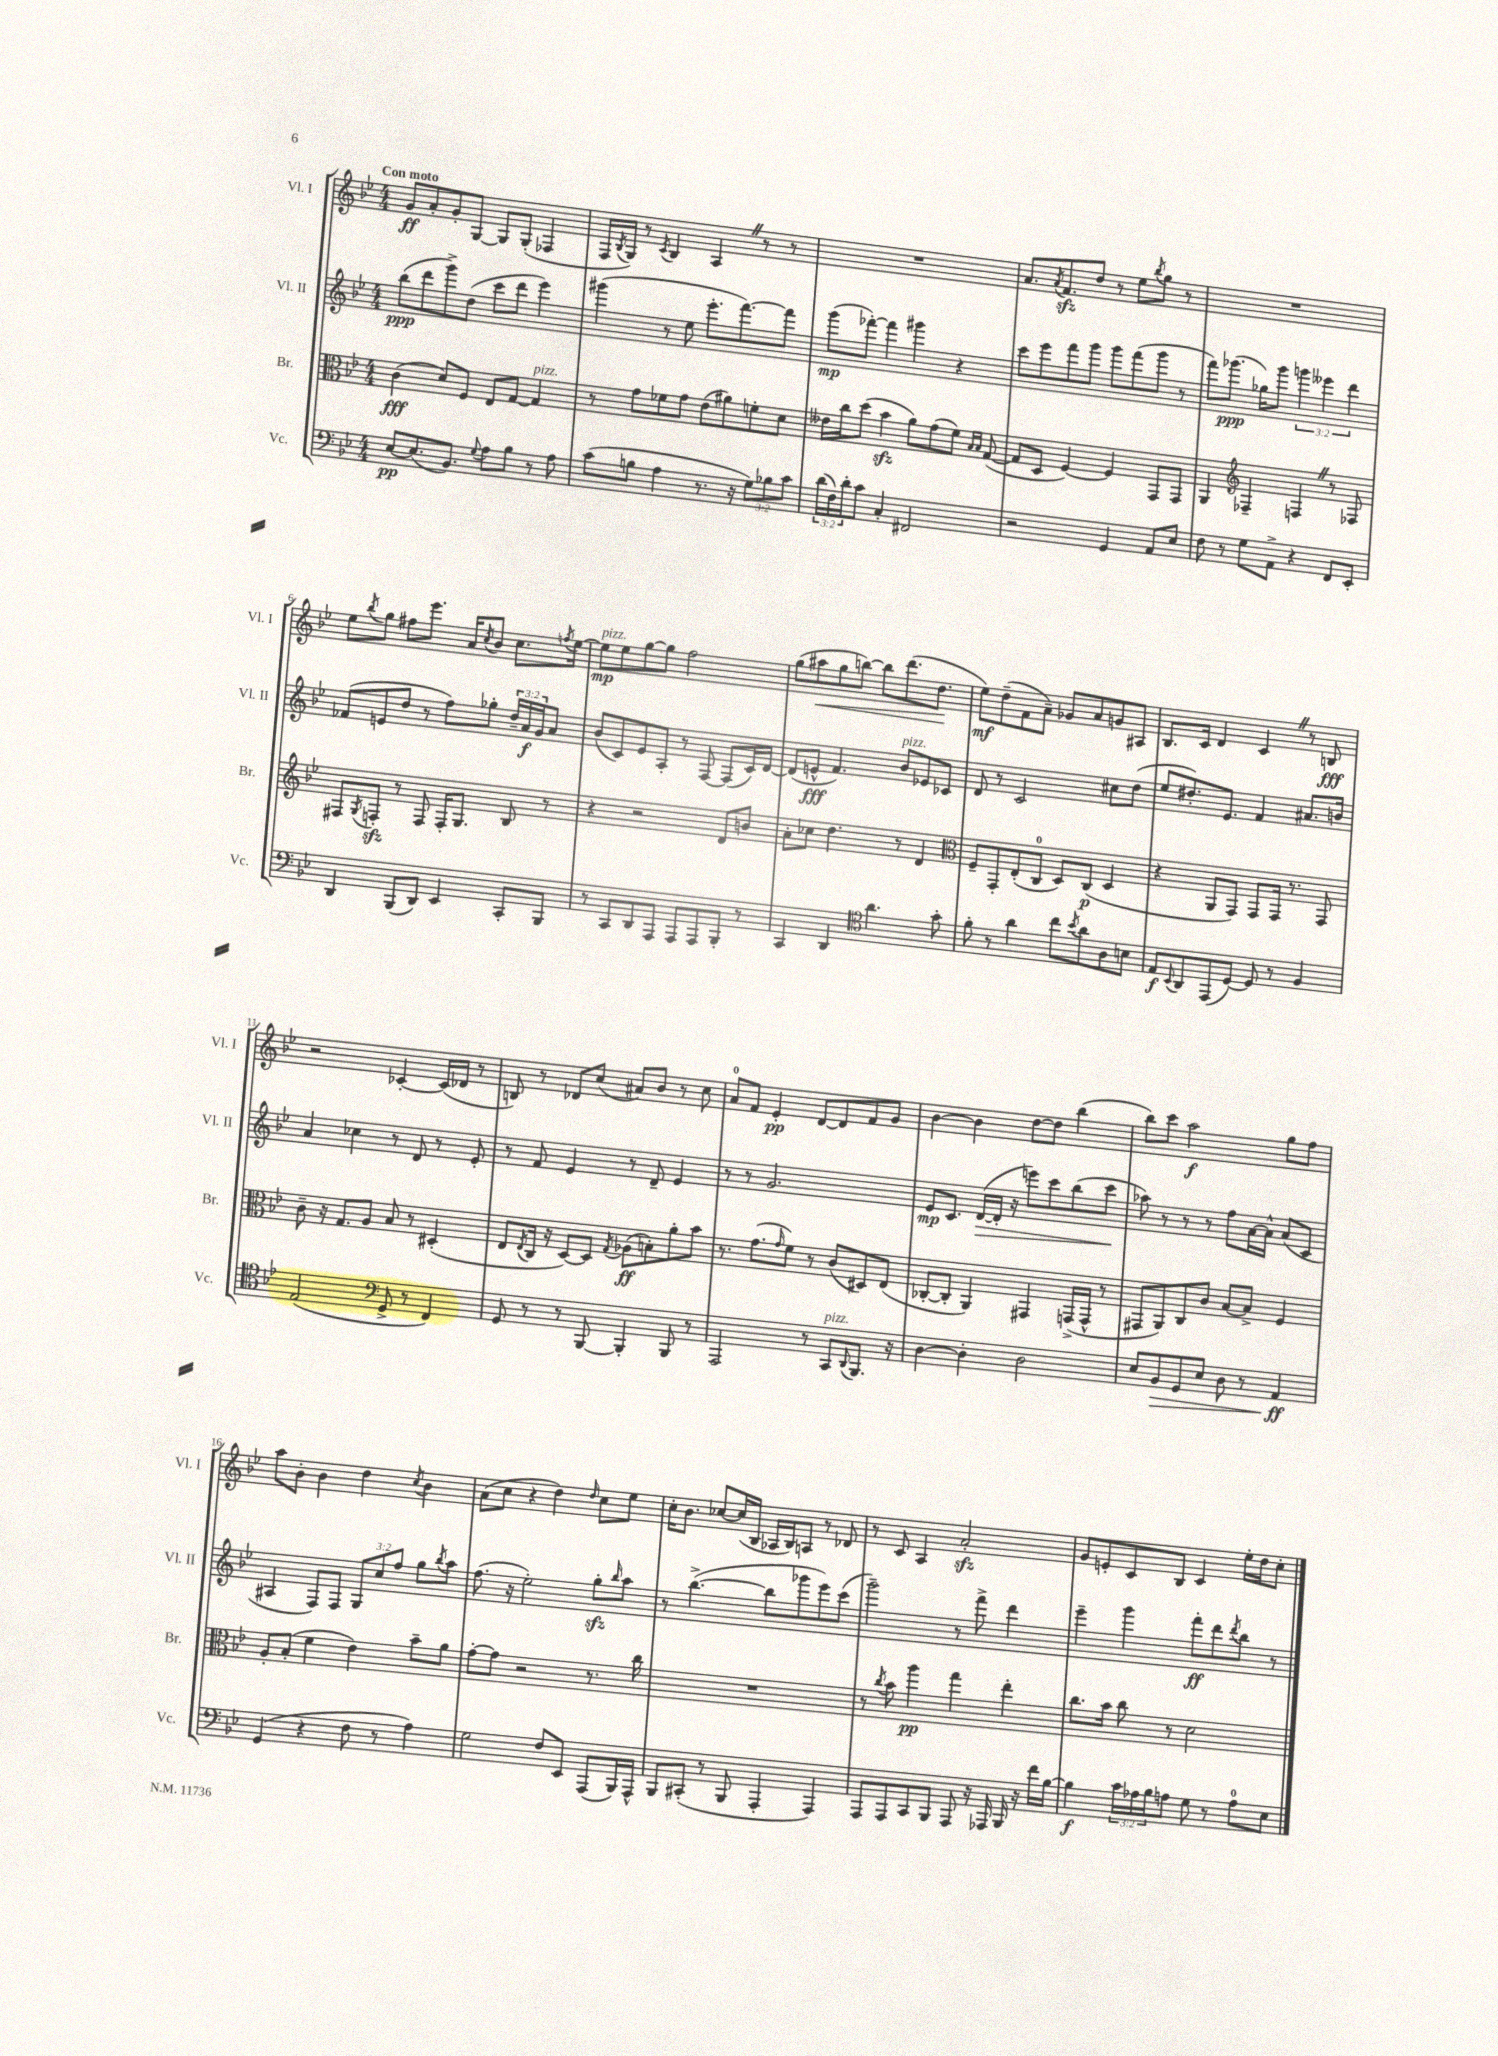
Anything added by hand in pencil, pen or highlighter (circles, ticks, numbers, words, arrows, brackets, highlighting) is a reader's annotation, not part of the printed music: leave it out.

**kern	**kern	**kern	**kern
*staff4	*staff3	*staff2	*staff1
*clefF4	*clefC3	*clefG2	*clefG2
*k[b-e-]	*k[b-e-]	*k[b-e-]	*k[b-e-]
*M4/4	*M4/4	*M4/4	*M4/4
[8E-	(4c	(8bb-	8g
(8.E-]	.	8ddd	8a'
.	8d)	8ggg^)	8g'
8.BB-)	.	.	.
.	8F	(8dd	[8G
8qqG	.	.	.
8A	8E-	8ccc	8G]
8B-	[8G	8ddd	(8G'
8r	4G]	4eee-)	4F-
8A	.	.	.
=	=	=	=
(8c	8r	(4ggg#	16F
.	.	.	8qB-
.	.	.	16G)
8B	8g	.	8r
.	.	.	8qc
4A	8f-	8r	4B-
.	8g	8ee-	.
8.r	(8e-	8.eee-'	4A
.	8a#)	.	.
16r	.	[8.fff)	.
12G)	8f'	.	8r
12B-	.	.	.
.	8d	8fff]	8r
12c	.	.	.
=	=	=	=
(24d	16e--	(8ggg	1r
24F)	.	.	.
.	16cc	.	.
24d'	.	.	.
8c	(8dd	[8fff-')	.
4C'	4b-	4fff-]	.
2FF#	8a)	4ggg#	.
.	(8g	.	.
.	8f)	4r	.
.	16qqB-	.	.
.	16qqB-	.	.
.	([8G	.	.
=	=	=	=
2r	8G]	8ccc	8.a
.	8D	8eee-	.
.	.	.	8qa
.	.	.	8.f
.	[4F)	8fff	.
.	.	8ggg	8dd
4GG	4F]	8ggg	8r
.	.	(8fff	8ee-
.	.	.	8qbb-
8AA	8GG	8ggg	8gg
8E-	8GG	8r	8r
=	=	=	=
8F	4AA	8fff)	1r
8r	.	(8.ggg-	.
*	*clefG2	*	*
8G	4F-~	.	.
.	.	16gg-)	.
8AA^	.	8ggg-	.
4r	4F	6ggg	.
.	.	6eee--	.
8FF	8r	.	.
.	.	6ddd	.
8EE-'	8F-	.	.
=	=	=	=
4DD	8F#	(8f-	8ee-
.	8qG	.	8qbb-
.	8F'	8e	8gg
(8BBB-	8r	8dd	8ff#
8DD)	8F	8r	8.eee-
4EE-	16F'	8ff)	.
.	8.G	.	16a
.	.	.	8qcc
.	.	8gg-'	8b-
8CC'	8B-	24dd~	8.cc
.	.	24a	.
.	.	24g	.
8BBB-	8r	8a	.
.	.	.	8qff
.	.	.	[16ee-
=	=	=	=
8r	4r	(8b-	8ee-]
8CC	.	8c)	8ee-
8DD	2r	8e-	[8gg
8AAA	.	8A'	8gg]
8AAA	.	8r	2ff
8AAA	.	[8F	.
8BBB-'	8d	(8F]	.
8r	8b	16c)	.
.	.	[16d	.
=	=	=	=
4CC	8a'	(8d]	(8gg
.	8cc-	8e^^	8aa#
4DD	4.dd	4.f)	8gg
.	.	.	[8bb)
*clefC4	*	*	*
4.a	.	.	8bb]
.	8r	8b-	(8.ddd
.	4d	8e-	.
.	.	.	8.dd
8g'	.	8c-	.
=	=	=	=
*	*clefC3	*	*
8f'	8F~	8d	8ee-)
8r	8GG'	8r	(8dd~
4a	(8E-'	2c	8f
.	8C	.	8a~)
8cc	8D)	.	8g-
8qb-	.	.	.
8a	(8C	.	8a
8A	4D	8cc#	8g
8B	.	(8dd	8A#
=	=	=	=
8E-	4r	8ee-	8.B-
8qqBB-	.	.	.
8AA	.	8.dd#')	.
.	.	.	16c
(8EE-	8AA	.	4d
.	.	8.e-	.
[8D)	8GG)	.	.
8D]	8GG	4f	4c
8r	16GG	.	.
.	8.r	.	.
4F	.	8.a#	8r
.	8GG	.	8B
.	.	16b	.
=	=	=	=
(2E-	8c~	4a	2r
.	16r	.	.
.	8.G	.	.
.	.	4cc-	.
.	8A	.	.
*clefF4	*	*	*
8GG^	8B-	8r	[4c-'
8r	8r	8d	.
4FF)	(4D#'	8r	(16c-]
.	.	.	16d-
.	.	8e-'	8r
=	=	=	=
8GG	8E-	8r	8B)
.	8qE-	.	.
8r	16C	8f	8r
.	16r	.	.
8r	[8D)	4e-	8d-
[8BBB-	8D]	.	(8cc
.	8qG	.	.
4BBB-']	(8A-	8r	8a#)
.	8B')	8d~	8b-
8BBB-	8a'	4e-	8r
8r	8b-	.	8cc
=	=	=	=
2AAA	8.r	8r	8a
.	.	8r	8f
.	(8.g	.	.
.	.	2.g	4e-'
.	16qqg	.	.
.	8f)	.	.
8r	8r	.	[8d
8CC	(8c	.	8d]
8qqDD	.	.	.
8.BBB-	8D#)	.	8f
.	(8E-	.	8g
16r	.	.	.
=	=	=	=
[4D	[8C-'	8e-	[4b-
.	8C-']	8.c	.
4D']	4AA)	.	4b-]
.	.	([16d	.
.	.	16d']	.
.	.	16r	.
2D	4GG#	8eee)	[8dd
.	.	8ccc	8dd]
.	(16GG^	(8bb-	(4bb-
.	16GG^^	.	.
.	8r	8ccc	.
=	=	=	=
8E-	8GG#	8aa-)	8bb-)
8BB-	8AA)	8r	8ccc
8GG	8C	8r	2aa
8E-	8c	8r	.
8D	[8B-	8ff	.
8r	8B-^]	[16a	.
.	.	16a^^]	.
4AA	4F	(8a	8gg
.	.	8c	8ff
=	=	=	=
(4GG	8A'	4A#	8aa
.	(8B-'	.	8b-'
4r	4f	8F)	4b-
.	.	8F	.
8F	4e-)	12G	4dd
.	.	12cc	.
8r	.	.	.
.	.	12ff	.
.	.	.	8qcc
4A)	8b-~	8gg	4b-
.	.	8qbb-	.
.	8a	8aa	.
=	=	=	=
2G	[8g'	(8.ff	(8a
.	8g]	.	8cc
.	.	16r	.
.	2r	2ee-')	4r
8F	.	.	4dd)
8EE-	.	.	.
.	.	.	16qqdd
(8AAA	8.r	8gg'	8cc
.	.	16qqbb-	.
16BBB-)	.	8aa	8ee-
16AAA^^	16cc	.	.
=	=	=	=
8BBB-	1r	8r	16cc'
.	.	.	8.b-
(8CC#'	.	([4.bb-^	.
8r	.	.	[8cc-
8BBB-	.	.	(16cc-]
.	.	.	16B-
4AAA'	.	8bb-]	16A-
.	.	.	16B-)
.	.	8ggg-	8A
4AAA)	.	8eee-)	8r
.	.	(8ccc	8d-
=	=	=	=
8AAA	8r	2ggg~)	8r
.	8qcc	.	.
8AAA	8b-	.	8c
8CC	4aa	.	4A
8BBB-	.	.	.
8AAA	4gg	8r	2a'
16r	.	8fff^	.
16AAA-	.	.	.
16BBB-	4ee-'	4ddd	.
16r	.	.	.
16f	.	.	.
[16B-	.	.	.
=	=	=	=
4B-]	8.cc	4eee-~	8g
.	.	.	8e'
.	16b-	.	.
24c	8cc	4ggg	8c
24A-	.	.	.
24B-	.	.	.
8A	8r	.	8B-
8G	2d	8fff'	4c
8r	.	8ddd	.
.	.	8qddd	.
8A	.	8bb-	16ee-'
.	.	.	16dd
8E-	.	8r	8cc'
==	==	==	==
*-	*-	*-	*-
